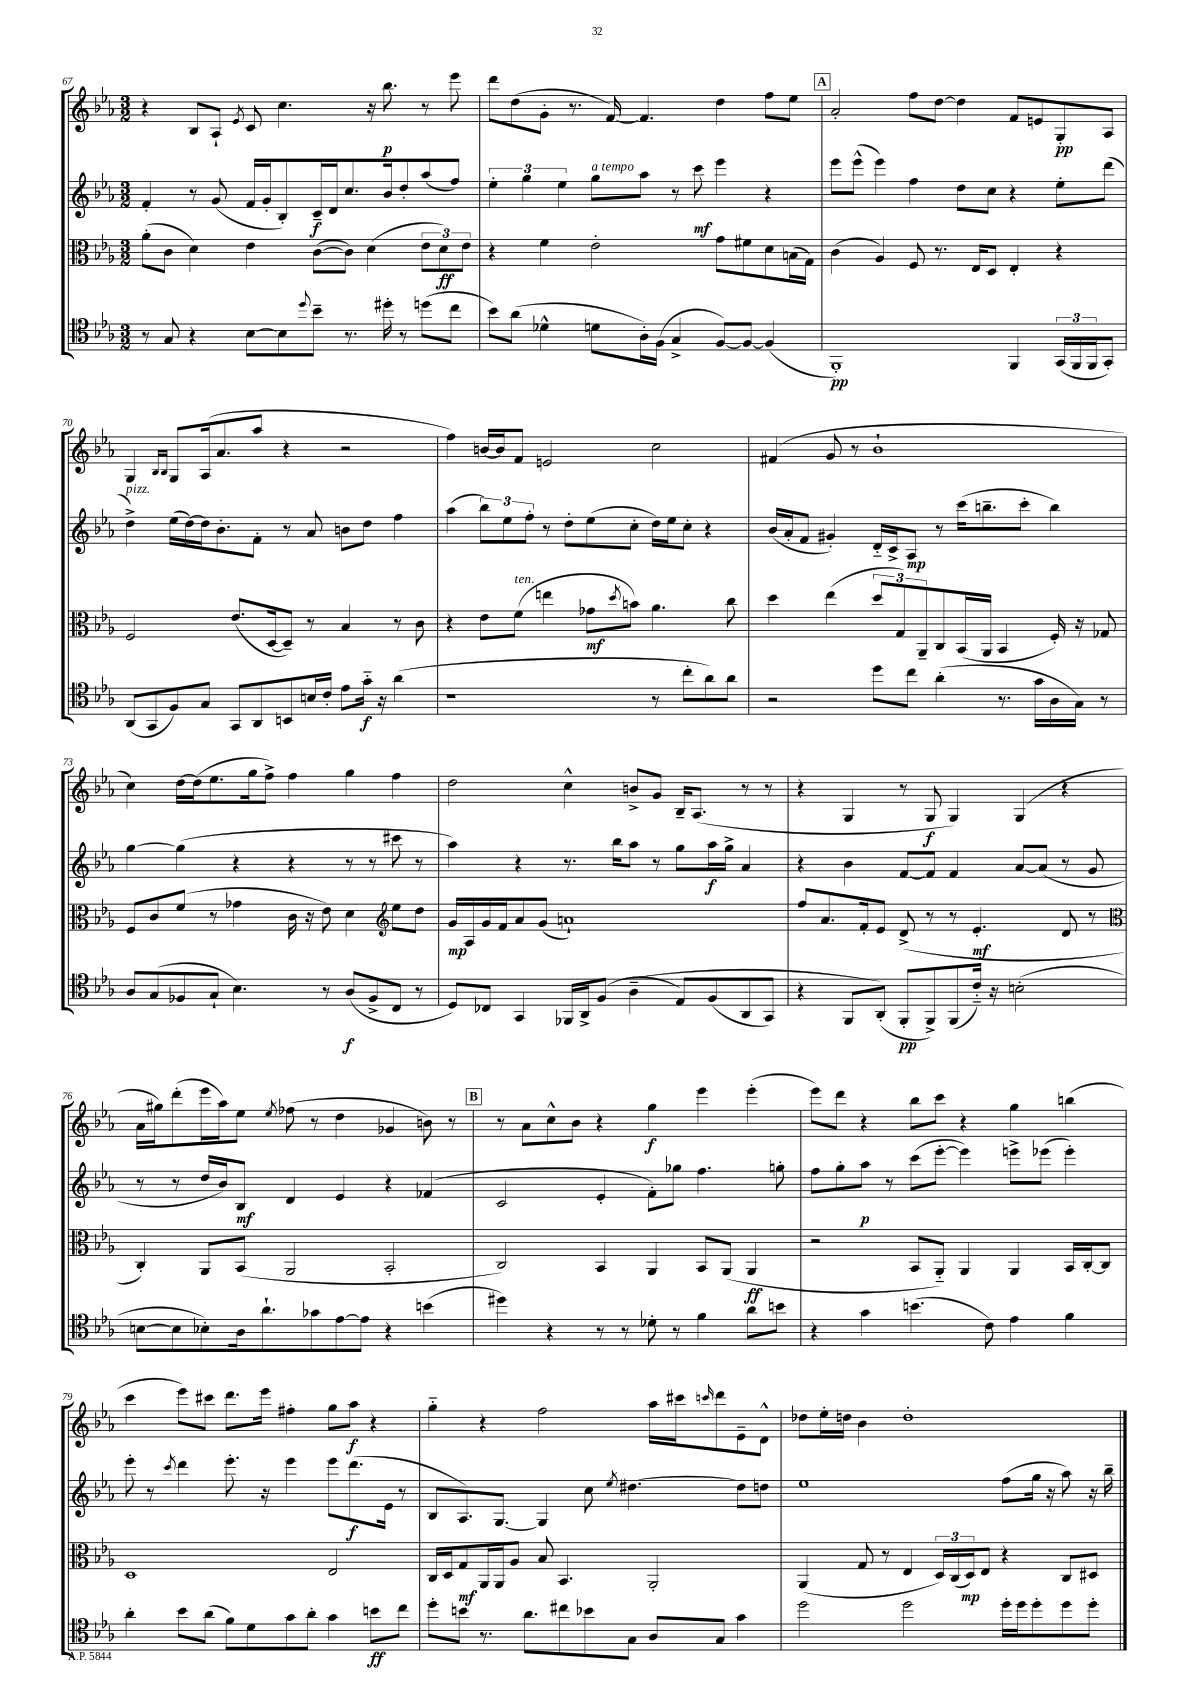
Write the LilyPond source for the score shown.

<<
\new StaffGroup <<
\new Staff = "s0" {
    \clef treble \key ees \major \numericTimeSignature \time 3/2
    r4 bes8 aes8-! \acciaccatura { ees'8 } c'8 c''4. r16 bes''8.\p r8 ees'''8 |
    d'''8 d''8( g'8-. r8. f'16~) f'4. d''4 f''8 ees''8 |
    \mark \markup { \box "A" } aes'2-. f''8 d''8~ d''4 f'8 e'8 g8-.\pp aes8 |
    g4 \grace { bes16 bes16 } g8 aes16( aes'8. aes''8 r4 r2 |
    f''4) b'16~ b'16 f'8 e'2 c''2 |
    fis'4( g'8 r8 bes'1-! |
    c''4) d''16~ d''16( ees''8. g''16 f''8->) f''4 g''4 f''4 |
    d''2 c''4-^ b'8-> g'8 bes16-- aes8.( r8 r8 |
    r4 g4 r8 g8\f g4) g4( r4 |
    aes'16 gis''16) d'''8-.( ees'''16 aes''16) ees''8 \acciaccatura { ees''8 } fes''8( r8 d''4 ges'4 b'8) r8 |
    \mark \markup { \box "B" } r8 aes'8 c''8-^ bes'8 r4 g''4\f ees'''4 ees'''4-.( |
    ees'''8) d'''8 r4 bes''8 c'''8 r4 g''4 b''4( |
    c'''4 ees'''8) cis'''8 d'''8. ees'''16 fis''4-. g''8 aes''8\f r4 |
    g''4-_ r4 f''2 aes''16 cis'''16 \grace { c'''16 } d'''8 ees'8-- d'8-^ |
    des''8 ees''16-. d''16 bes'4 d''1-. \bar "|." |
}
\new Staff = "s1" {
    \clef treble \key ees \major \numericTimeSignature \time 3/2
    f'4-. r8 g'8( f'16 g'16-. bes8-.) c'16--\f d'16 c''8. bes'16 d''8-. aes''8( f''8) |
    \tuplet 3/2 { ees''4-. g''4 ees''4 } g''8^\markup { \italic "a tempo" } aes''8 r8 c'''8\mf ees'''4 r4 |
    \mark \markup { \box "A" } ees'''8 ees'''8-^( ees'''4) f''4 d''8 c''8 r4 ees''8-. d'''8( |
    d''4->^\markup { \italic "pizz." }) ees''16( d''16~) d''16 bes'8.-. f'8-. r8 aes'8 b'8 d''8 f''4 |
    aes''4( \tuplet 3/2 { bes''8) ees''8 f''8-. } r8 d''8-. ees''8( c''8-. d''16) ees''16 c''8-. r4 |
    bes'16( aes'16-. f'8 gis'4-.) d'16-_ c'16-> aes8\mp r8 c'''16( b''8.-- c'''8-. b''4) |
    g''4~ g''4( r4 r4 r8 r8 cis'''8 r8 |
    aes''4) r4 r8. bes''16 aes''8 r8 g''8 aes''16\f g''16-> aes'4 |
    r4 bes'4 f'8~ f'8 f'4 aes'8~ aes'8( r8 g'8 |
    r8 r8 d''16 bes'16) bes8\mf d'4 ees'4 r4 fes'4( |
    \mark \markup { \box "B" } c'2 ees'4-. f'8-.) ges''8 f''4. g''8-. |
    f''8 g''8-. aes''8\p r8 c'''8( ees'''8~-. ees'''4) e'''8-> ees'''8( ees'''4-.) |
    ees'''8-. r8 \acciaccatura { c'''8 } d'''4 ees'''8.-. r16 ees'''4 ees'''8 d'''8.\f( ees'16 r8 |
    bes8 aes8.) g8.~ g4 c''8 \acciaccatura { ees''8 } dis''4.~ dis''8 d''8 |
    ees''1 f''8( g''16 r16 aes''8) r16 bes''16-- \bar "|." |
}
\new Staff = "s2" {
    \clef alto \key ees \major \numericTimeSignature \time 3/2
    aes'8-.( c'8 d'4) ees'4 c'8~( c'8) d'4( \tuplet 3/2 { ees'8 d'8\ff) ees'8 } |
    r4 f'4 ees'2-. g'8 fis'8 d'8 b16( g16) |
    \mark \markup { \box "A" } c'4( aes4) f8 r8. ees16 d8 ees4-. r4 |
    f2 ees'8.( d16~ d8--) r8 bes4 r8 c'8 |
    r4 ees'8 f'8^\markup { \italic "ten." }( e''4 ges'8\mf \acciaccatura { d''8 } b'8) aes'4. c''8 |
    d''4 ees''4( \tuplet 3/2 { d''8 g8) aes,8-- } c8 bes,16( aes,16 bes,4 f16-.) r16 ges8 |
    f8 c'8 f'8( r8 ges'4 c'16 r16 ees'8) d'4 \clef treble ees''8 d''8 |
    g'16\mp aes16 g'16 f'16 aes'8 g'8( a'1-!) |
    f''8 aes'8. f'16-. ees'8 d'8->( r8 r8 ees'4.-.\mf d'8 r8 |
    \clef alto c4-.) aes,8 bes,8( aes,2 bes,2-. |
    \mark \markup { \box "B" } c2) bes,4 aes,4 bes,8 aes,8( aes,4\ff |
    r2 bes,8 aes,8-_) aes,4 aes,4 bes,16 c16~-. c8 |
    d1 ees2 |
    c16 d16 g8\mf aes,16 aes,16 aes8 bes8 bes,4. aes,2-. |
    aes,4( g8 r8 ees4 \tuplet 3/2 { d16) c16( d16\mp) } ees8 r4 c8 dis8 \bar "|." |
}
\new Staff = "s3" {
    \clef tenor \key ees \major \numericTimeSignature \time 3/2
    r8 g8 r4 bes8~ bes8 \appoggiatura { d''8 } bes'8-- r8. dis''16-. r8 d''8( c''8 |
    bes'8) aes'8( des'4-^ d'8 aes16-.) f16( g4-> f8~) f8~ f4( |
    \mark \markup { \box "A" } f,1-.\pp) f,4 \tuplet 3/2 { g,16( f,16 f,16 } g,8-.) |
    aes,8( g,8 f8) g8 g,8 aes,8 b,8 b16 c'16-. ees'8 g'16-_\f r16 aes'4( |
    r1 r8 c''8-. aes'8) aes'8 |
    r2 d''8 c''8 aes'4-.( r8. g'16 aes16 g16) r8 |
    aes8 g8( fes8 g8-! bes4.) r8 aes8\f( fes8-> c8 r8 |
    d8) ces8 g,4 fes,16 aes,16-> f8( aes4--\( ees8) f8( aes,8 g,8) |
    r4 f,8 aes,8-.(\) f,8-.\pp f,8->) f,8( c'16-_) r16 b2-.( |
    b8~ b8 bes8-.) aes16 aes'8.-! ges'8 ees'8~ ees'8 r4 b'4( |
    \mark \markup { \box "B" } dis''4) r4 r8 r8 des'8-. r8 f'4 aes'8 b'8 |
    r4 g'4 b'4.( c'8) ees'4 f'4 |
    aes'4-. bes'8 aes'8( f'8) d'8 g'8 aes'8-. g'4 b'8\ff c''8 |
    d''8-. b'8 r8. aes'8. cis''8 bes'8 g8 aes8 g8 g'4 |
    d''2 d''2 d''16-. d''16 d''8-. d''8 d''8-. \bar "|." |
}
>>
>>
\layout { \context { \Score currentBarNumber = #67 } }
